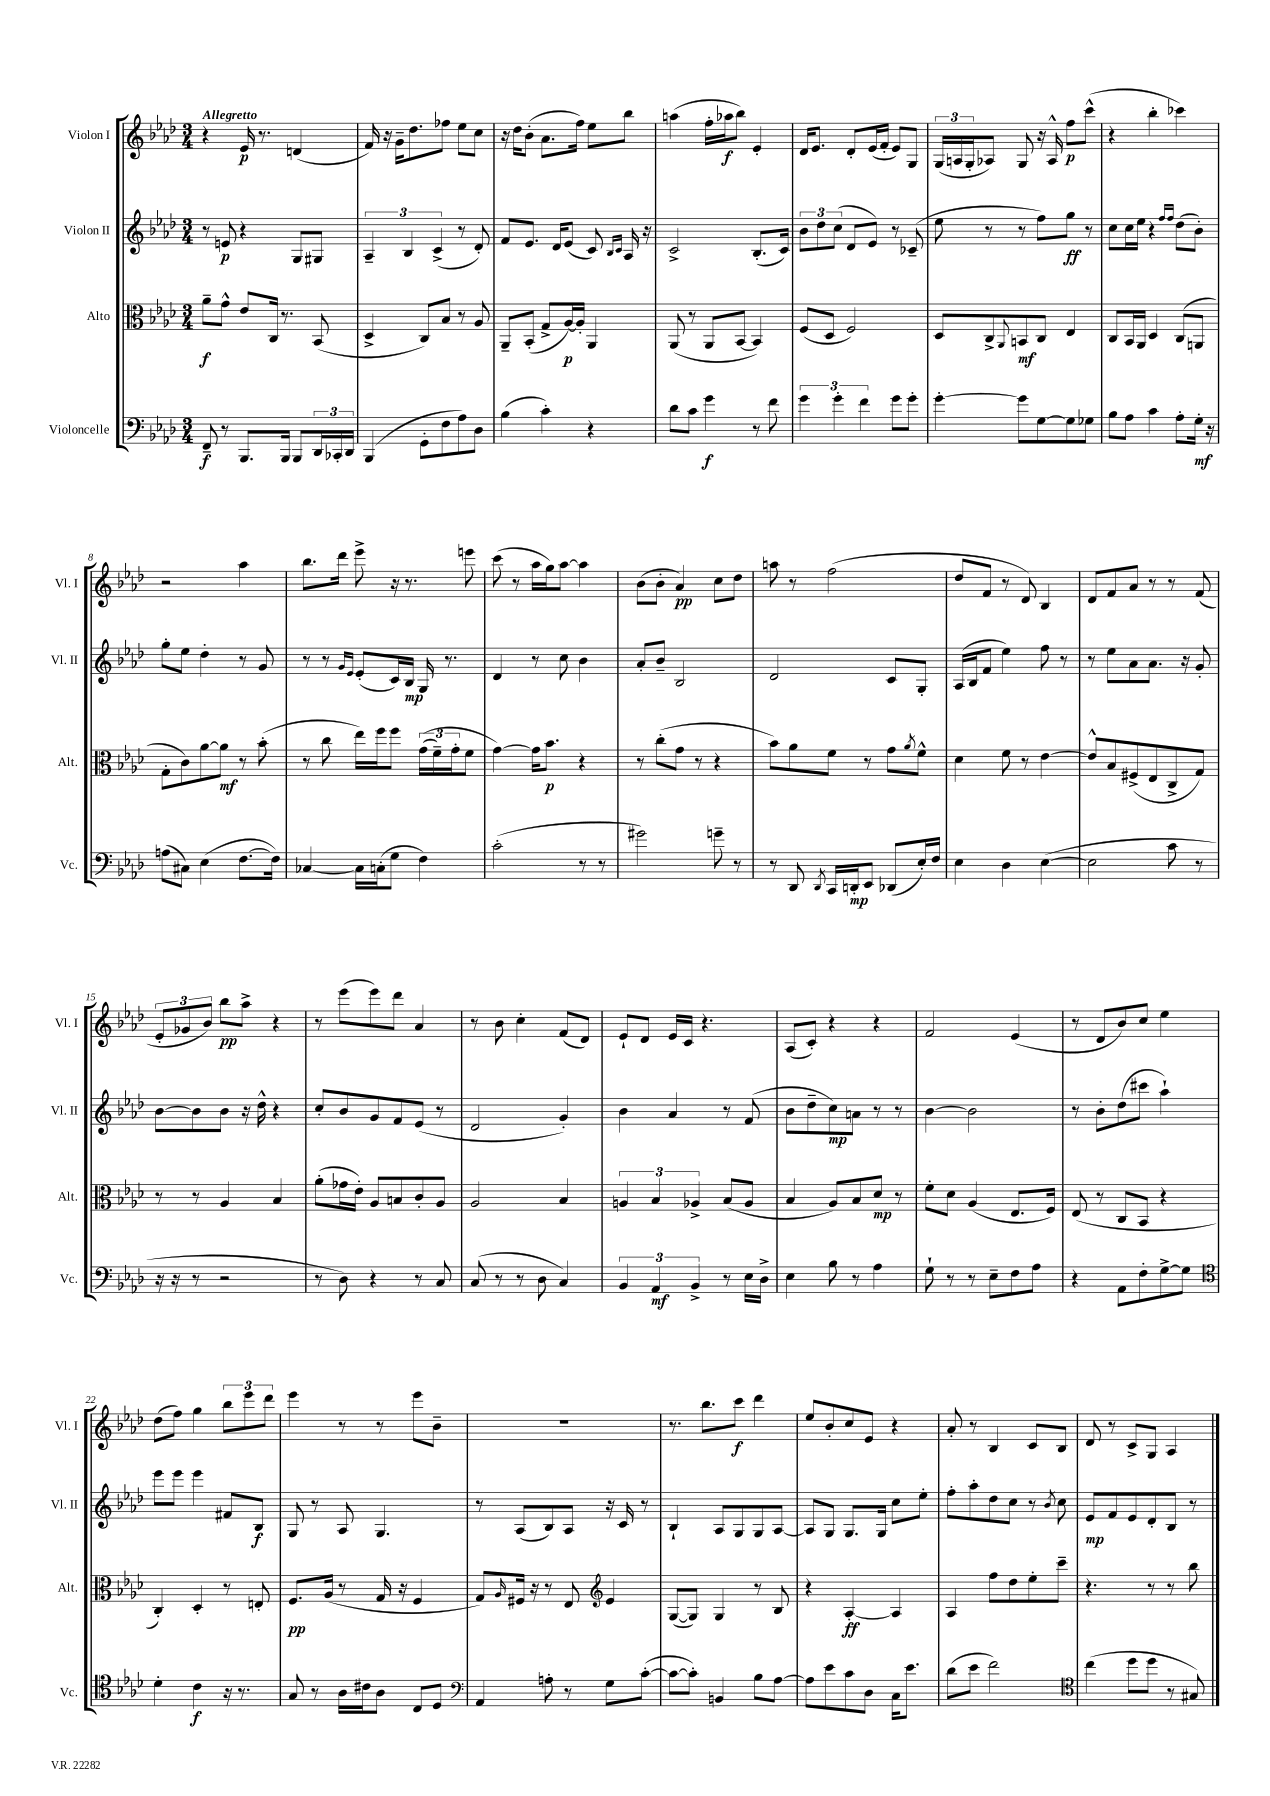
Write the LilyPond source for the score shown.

<<
\new StaffGroup <<
\new Staff = "s0" \with { instrumentName = "Violon I" shortInstrumentName = "Vl. I" } {
    \clef treble \key aes \major \numericTimeSignature \time 3/4 \tempo "Allegretto"
    r4 ees'16\p r8. d'4( |
    f'16) r16 g'16-- des''8. fes''8 ees''8 c''8 |
    r16 des''16 bes'8-.( aes'8. f''16) ees''8 bes''8 |
    a''4( f''16-. aes''16\f bes''8) ees'4-. |
    des'16 ees'8. des'8-. ees'16( f'16-. ees'8) g8 |
    \tuplet 3/2 { g16( a16 g16-. } aes8) g8 r16 aes16-^ f''8\p c'''8-^( |
    r4 bes''4-. ces'''4) |
    r2 aes''4 |
    bes''8. des'''16 ees'''8-> r16 r8. e'''8 |
    c'''8( r8 aes''16 g''16) aes''8~ aes''4 |
    bes'8( bes'8-. aes'4\pp) c''8 des''8 |
    a''8 r8 f''2( |
    des''8 f'8 r8 des'8) bes4 |
    des'8 f'8 aes'8 r8 r8 f'8( |
    \tuplet 3/2 { ees'8-. ges'8 bes'8) } bes''8\pp aes''8-> r4 |
    r8 ees'''8( ees'''8) des'''8 aes'4 |
    r8 bes'8 c''4-. f'8( des'8) |
    ees'8-! des'8 ees'16 c'16 r4. |
    aes8( c'8-.) r4 r4 |
    f'2 ees'4( |
    r8 des'8 bes'8) c''8 ees''4 |
    des''8( f''8) g''4 \tuplet 3/2 { bes''8 ees'''8 des'''8 } |
    ees'''4 r8 r8 ees'''8 bes'8-- |
    R2. |
    r8. bes''8. c'''8\f des'''4 |
    ees''8 bes'8-. c''8 ees'8 r4 |
    aes'8-. r8 bes4 c'8 bes8 |
    des'8 r8 c'8-> g8 aes4 \bar "|." |
}
\new Staff = "s1" \with { instrumentName = "Violon II" shortInstrumentName = "Vl. II" } {
    \clef treble \key aes \major \numericTimeSignature \time 3/4
    r8 e'8\p r4 g8 gis8 |
    \tuplet 3/2 { aes4-- bes4 c'4->( } r8 des'8-.) |
    f'8 ees'8. des'16 ees'8( c'8) \grace { bes16 c'16 } aes16 r16 |
    c'2-> bes8.-.( c'16) |
    \tuplet 3/2 { bes'8 des''8 c''8( } des'8 ees'8) r8 ces'8--( |
    ees''8 r8 r8 f''8) g''8\ff r8 |
    c''8 c''16 ees''16 r4 \grace { f''16 f''16 } des''8( bes'8-.) |
    g''8-. ees''8 des''4-. r8 g'8 |
    r8 r8 \grace { g'16 ees'16 } ees'8-.( c'16) bes16\mp g16 r8. |
    des'4 r8 c''8 bes'4 |
    aes'8-. bes'8-- bes2 |
    des'2 c'8 g8-. |
    aes16( bes16 f'8 ees''4) f''8 r8 |
    r8 ees''8 aes'8 aes'8. r16 g'8-. |
    bes'8~ bes'8 bes'8 r16 des''16-^ r4 |
    c''8-. bes'8 g'8 f'8 ees'8( r8 |
    des'2 g'4-.) |
    bes'4 aes'4 r8 f'8( |
    bes'8 des''8-- c''8\mp) a'8 r8 r8 |
    bes'4~ bes'2 |
    r8 bes'8-. des''8( cis'''8 aes''4-!) |
    ees'''8 ees'''8 ees'''4 fis'8 bes8\f |
    g8 r8 aes8 g4. |
    r8 aes8( bes8) aes8 r16 c'16 r8 |
    bes4-! aes8 g8 g8 aes8~ |
    aes8 g8 g8. g16 c''8 ees''8-. |
    f''8-. aes''8-. des''8 c''8 r8 \acciaccatura { bes'8 } c''8 |
    ees'8\mp f'8 ees'8 des'8-. bes8 r8 \bar "|." |
}
\new Staff = "s2" \with { instrumentName = "Alto" shortInstrumentName = "Alt." } {
    \clef alto \key aes \major \numericTimeSignature \time 3/4
    aes'8--\f g'8-^ ees'8 c16 r8. bes,8( |
    des4-> c8) bes8 r8 aes8 |
    aes,8-- bes,8-.( g8-> aes16~\p) aes16-. aes,4 |
    aes,8( r8 aes,8 bes,8~ bes,4) |
    f8( des8 f2) |
    des8 c8-> \appoggiatura { aes,8 } b,8\mf c8 ees4 |
    c8 bes,16 aes,16 des4 c8( a,8 |
    g8-. c'8) aes'8~ aes'8\mf r8 bes'8-.( |
    r8 c''8 ees''16) f''16 f''8 \tuplet 3/2 { g'16(\( f'16--) g'16-. } f'8 |
    g'4~\) g'16 bes'8.\p r4 |
    r8 c''8-.( g'8 r8 r4 |
    bes'8) aes'8 f'8 r8 g'8 \acciaccatura { aes'8 } f'8-^ |
    des'4 f'8 r8 ees'4~ |
    ees'8-^ bes8 fis8->( ees8 c8-> g8) |
    r8 r8 aes4 bes4 |
    aes'8-.( ges'16 ees'16-.) aes8 b8 c'8-. aes8 |
    aes2 bes4 |
    \tuplet 3/2 { a4 bes4 aes4-> } bes8( aes8 |
    bes4 aes8) bes8 des'8\mp r8 |
    f'8-. des'8 aes4( ees8. f16) |
    ees8( r8 c8 bes,8 r4 |
    c4-.) des4-. r8 e8-. |
    f8.\pp aes16( r8 g16 r16 f4 |
    g8) \grace { aes16 } fis16 r16 r8 ees8 \clef treble ees'4 |
    g8~( g8) g4 r8 bes8 |
    r4 aes4~-.\ff aes4 |
    aes4 f''8 des''8 ees''8-. c'''8-- |
    r4. r8 r8 bes''8 \bar "|." |
}
\new Staff = "s3" \with { instrumentName = "Violoncelle" shortInstrumentName = "Vc." } {
    \clef bass \key aes \major \numericTimeSignature \time 3/4
    f,8--\f r8 bes,,8. bes,,16 bes,,8 \tuplet 3/2 { des,16 ces,16-. des,16 } |
    bes,,4( g,8-. f8 aes8) des8 |
    bes4( c'4-.) r4 |
    des'8 c'8 g'4\f r8 f'8 |
    \tuplet 3/2 { g'4 g'4-. f'4 } g'8 g'8-. |
    g'4~-. g'8 g8~ g8 ges8 |
    bes8 aes8 c'4 aes8-. g16-.\mf r16 |
    a8( cis8) ees4( f8.~ f16) |
    ces4~ ces16 c16-.( g8 f4) |
    c'2-.( r8 r8 |
    gis'2) g'8-- r8 |
    r8 des,8 \acciaccatura { des,8 } c,16 d,16-.\mp ees,8 des,8( ees16-.) f16 |
    ees4 des4 ees4~( |
    ees2 c'8 r8 |
    r16 r16 r8 r2 |
    r8 des8) r4 r8 c8 |
    c8( r8 r8 des8 c4) |
    \tuplet 3/2 { bes,4 aes,4\mf bes,4-> } r8 ees16 des16-> |
    ees4 bes8 r8 aes4 |
    g8-! r8 r8 ees8-- f8 aes8 |
    r4 aes,8 f8-. g8~-> g8 |
    \clef tenor des'4-. c'4\f r16 r8. |
    g8 r8 aes16 cis'16 aes8 c8 des8 |
    \clef bass aes,4 a8-. r8 g8 c'8~-.( |
    c'8~ c'8-.) b,4 bes8 aes8~ |
    aes8 ees'8 c'8 des8 c16 ees'8. |
    des'8( ees'8 f'2) |
    \clef tenor c''4( des''8 des''8 r8 gis8) \bar "|." |
}
>>
>>
